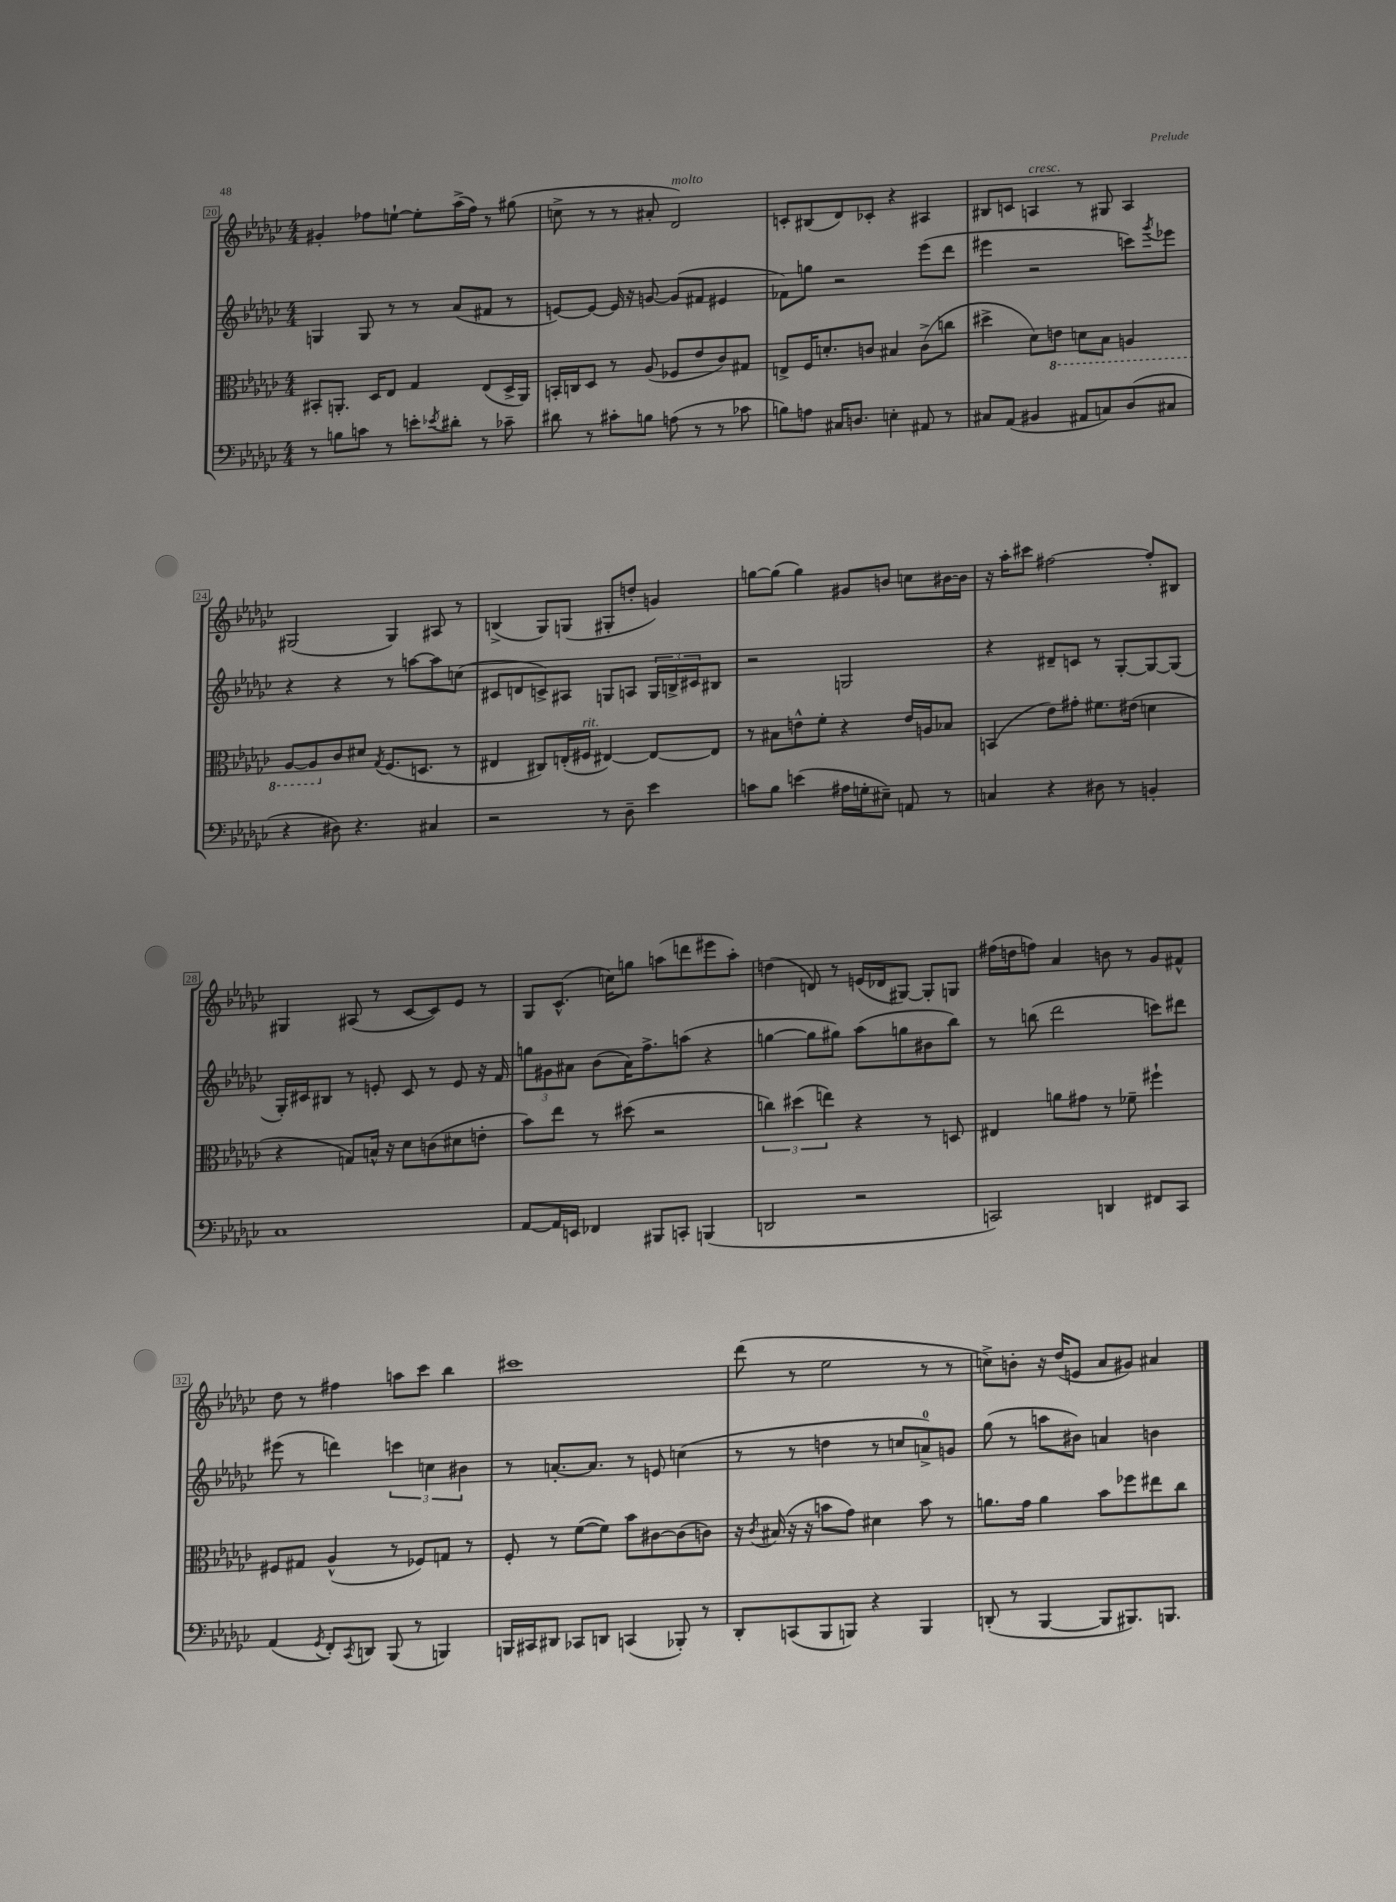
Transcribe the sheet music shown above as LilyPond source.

<<
\new StaffGroup <<
\new Staff = "s0" {
    \clef treble \key ges \major \numericTimeSignature \time 4/4
    gis'4-. fes''8 e''8~-! e''8-. aes''16->( fes''16) r8 gis''8( |
    c''8-> r8 r8 ais'8-. des'2^\markup { \italic "molto" }) |
    c'8-. bis8( des'8) ces'8-. r4 ais4 |
    bis8 c'8 a4^\markup { \italic "cresc." } r8 gis8 a4 |
    gis2( gis4) ais8 r8 |
    b4->( ges8) g8( gis8-. d''8-. g'4) |
    g''8~ g''8( g''4) gis'8 b'8 c''8 bis'16~ bis'16 |
    r16 aes''16-. cis'''8 fis''2~ fis''8-. bis8 |
    gis4 ais8( r8 ces'8~ ces'8) ees'8 r8 |
    ges8 ces'8.-^( c''16) g''8 a''8( d'''8 eis'''8 a''8-.) |
    d''4( d'8) r8 e'16( des'16 gis8~) gis8-. g8 |
    fis''16( d''16 f''8) aes'4 b'8 r8 ges'8 fis'8-^ |
    des''8 r8 fis''4 a''8 ces'''8 bes''4 |
    cis'''1 |
    des'''8( r8 ees''2 r8 r8 |
    c''8->) b'8-. r16 des''16( e'8 aes'8 gis'8) ais'4 \bar "|." |
}
\new Staff = "s1" {
    \clef treble \key ges \major \numericTimeSignature \time 4/4
    g4 g8 r8 r8 aes'8( fis'8 r8 |
    e'8~) e'8~ e'16 r16 g'8~ g'8( fis'8 eis'4 |
    fes'8) g''8 r2 ees'''8( des'''8 |
    eis'''4 r2 c'''8) \acciaccatura { ges'''8 } ees'''8 |
    r4 r4 r8 a''8~ a''8 c''8( |
    cis'8 d'8 c'8->) ais8 g8 a8 \tuplet 3/2 { g16 b16-> cis'16 } bis8 |
    r2 g2 |
    r4 dis'8-- c'8 r8 ges8~-. ges8~ ges8( |
    ges16-.) cis'16 bis8 r8 e'8-. cis'8 r8 e'8 r16 f'16 |
    \tuplet 3/2 { g''8 gis'8 ais'8 } bes'8( ais'16) f''8.-> a''8( r4 |
    g''4~ g''8 gis''8) aes''8( g''8 bis'8 bes''8) |
    r8 b''8( des'''2 c'''8) dis'''8 |
    eis'''8( r8 d'''4) \tuplet 3/2 { c'''4 c''4 bis'4 } |
    r8 a'8.~-. a'8. r8 e'8 c''4( |
    r8 r8 d''4 r8 c''8 a'8-0->) g'8 |
    ges''8( r8 a''8 bis'8) a'4 b'4 \bar "|." |
}
\new Staff = "s2" {
    \clef alto \key ges \major \numericTimeSignature \time 4/4
    bis,8-. a,8.-. des16 ees8 ges4 ees8( des16-> a,16) |
    b,16-. c16 des8 r8 aes8( fes8 ees'8 ces'8) gis8 |
    e8-> f16 d'8.-. c'8 bis4 c'8->( c''8 |
    dis''4-> des'8) \ottava #-1 e8 d8 bes,8 a,4 |
    aes,8~ aes,8 \ottava #0 ces'8 dis'8 \acciaccatura { ges8 } f8.( d8. r8 |
    eis4 cis8) e16-.( fis16^\markup { \italic "rit." } eis4~) eis8~ eis8 |
    r8 bis8 e'8-^ f'8-. r4 e'16 a16 bes8 |
    b,4( ees'8) gis'8-. fis'8. eis'16( d'4 |
    r4 g8) b16-^ r16 des'8 c'8( dis'8 e'8-. |
    bes'8) ees''8 r8 dis''8( r2 |
    \tuplet 3/2 { c''4) dis''4( e''4) } r4 r8 d8 |
    eis4 a'8 gis'8 r8 fes'8-- fis''4-! |
    fis8 gis8 aes4-^( r8 fes8) g8 r8 |
    f8-. r8 f'8~( f'8) bes'8 cis'8~ cis'8( c'8) |
    r16 \acciaccatura { ces'8 } bis16( r16 r16 b'8 ges'8) dis'4 b'8 r8 |
    a'8. ges'16 a'4 bes'8 fes''8 eis''8 ces''8 \bar "|." |
}
\new Staff = "s3" {
    \clef bass \key ges \major \numericTimeSignature \time 4/4
    r8 b8 c'8 r8 e'8-. \acciaccatura { ees'8 } dis'8-. r8 ces'8-- |
    dis'8 r8 cis'8-. b8 a8( r8 r8 ces'8 |
    b8) a8 cis16 d8. e4-. ais,8 r8 |
    cis8 aes,8( bis,4 ais,8 c8) des8( cis8 |
    r4 dis8) r4. cis4 |
    r2 r8 des8-- ees'4 |
    c'8 bes8 e'4( ais16 g16-. eis8--) a,8 r8 |
    c4 r4 dis8 r8 b,4-. |
    ces1 |
    aes,8~ aes,16 e,16 fes,4 bis,,8 c,8-. b,,4( |
    d,2 r2 |
    c,2) d,4 fis,8 c,8 |
    aes,4( \acciaccatura { ges,8 } f,8-.) \acciaccatura { ces,8 } d,8 bes,,8( r8 b,,4) |
    b,,16 cis,16 dis,8 ces,8 d,8 c,4( bes,,8-.) r8 |
    des,8-. c,8( bes,,8 b,,8) r4 b,,4 |
    d,8-.( r8 bes,,4~ bes,,8 bis,,8.) b,,8. \bar "|." |
}
>>
>>
\layout { \context { \Score currentBarNumber = #20 \override BarNumber.stencil = #(make-stencil-boxer 0.1 0.3 ly:text-interface::print) } }
